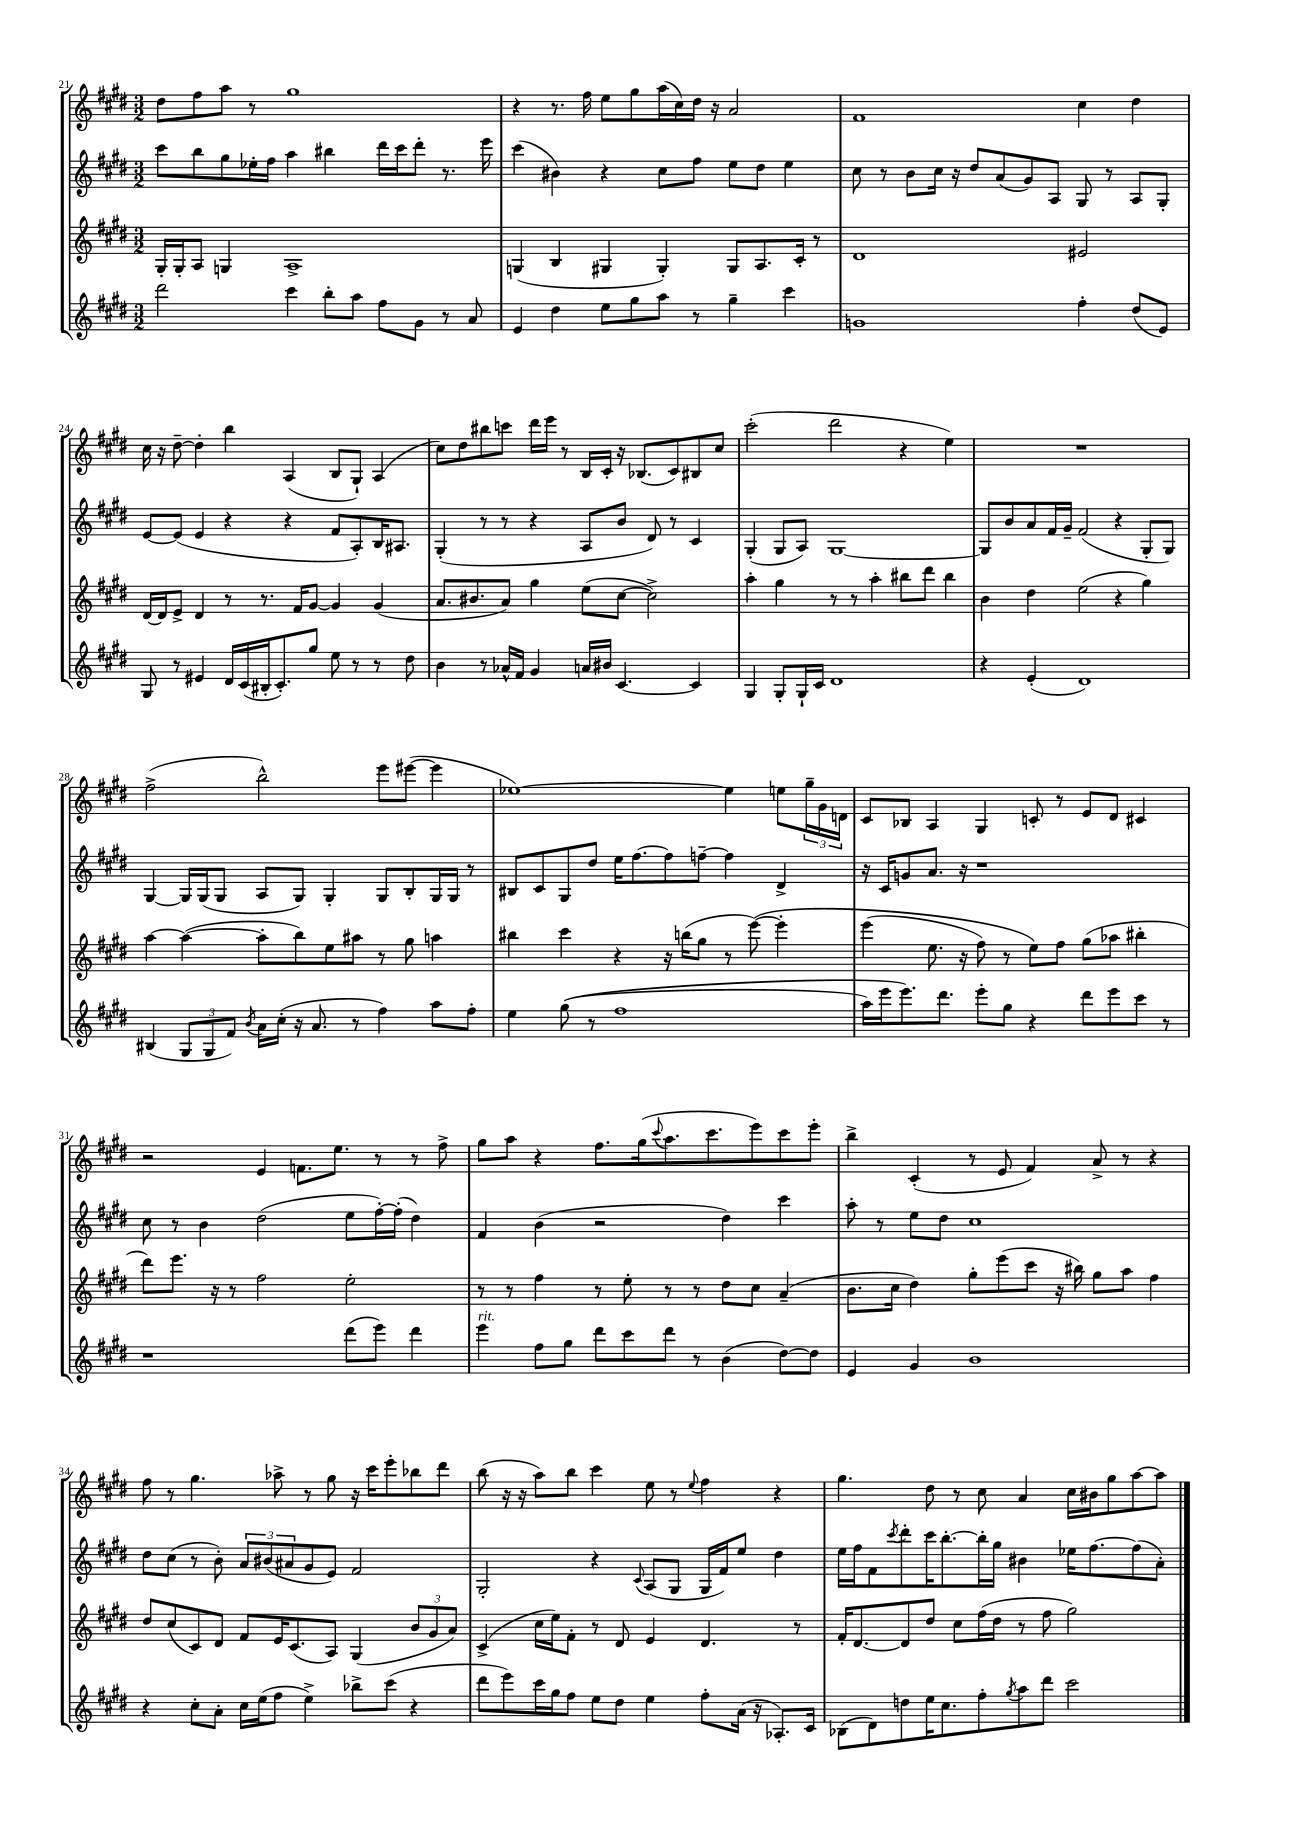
<<
\new StaffGroup <<
\new Staff = "s0" {
    \clef treble \key e \major \numericTimeSignature \time 3/2
    dis''8 fis''8 a''8 r8 gis''1 |
    r4 r8. fis''16 e''8 gis''8 a''16( cis''16) dis''16 r16 a'2 |
    fis'1 cis''4 dis''4 |
    cis''16 r16 dis''8~-- dis''4-. b''4 a4( b8 gis8-!) a4( |
    cis''8) dis''8 bis''8 c'''8 dis'''16 e'''16 r8 b16 cis'16-. r16 bes8.( cis'8) bis8 cis''8 |
    cis'''2-.( dis'''2 r4 e''4) |
    R1. |
    fis''2->( b''2-^) e'''8 eis'''8~( eis'''4 |
    ees''1~) ees''4 e''8 \tuplet 3/2 { gis''16-- gis'16 d'16 } |
    cis'8 bes8 a4 gis4 c'8-. r8 e'8 dis'8 cis'4 |
    r2 e'4 f'8. e''8. r8 r8 fis''8-> |
    gis''8 a''8 r4 fis''8. gis''16( \appoggiatura { cis'''8 } a''8. cis'''8. e'''8) cis'''8 e'''8-. |
    b''4-> cis'4-.( r8 e'8 fis'4) a'8-> r8 r4 |
    fis''8 r8 gis''4. aes''8-> r8 gis''8 r16 cis'''16 e'''8-. bes''8 dis'''8 |
    b''8( r16 r16 a''8) b''8 cis'''4 e''8 r8 \appoggiatura { e''8 } fis''4 r4 |
    gis''4. dis''8 r8 cis''8 a'4 cis''16 bis'16 gis''8 a''8~ a''8 \bar "|." |
}
\new Staff = "s1" {
    \clef treble \key e \major \numericTimeSignature \time 3/2
    cis'''8 b''8 gis''8 ees''16-. fis''16 a''4 bis''4 dis'''16 cis'''16 dis'''8-. r8. e'''16 |
    cis'''4( bis'4) r4 cis''8 fis''8 e''8 dis''8 e''4 |
    cis''8 r8 b'8 cis''16 r16 dis''8 a'8( gis'8) a8 gis8 r8 a8 gis8-. |
    e'8~ e'8( e'4 r4 r4 fis'8 a8-.) b16 ais8. |
    gis4-.( r8 r8 r4 a8 b'8 dis'8) r8 cis'4 |
    gis4-.( gis8 a8) gis1~ |
    gis8 b'8 a'8 fis'16 gis'16-- fis'2( r4 gis8-. gis8) |
    gis4~ gis16 gis16( gis8 a8 gis8) gis4-. gis8 b8-. gis16 gis16 r8 |
    bis8 cis'8 gis8 dis''8 e''16 fis''8.~ fis''8 f''8~-- f''4 dis'4-> |
    r16 cis'16 g'8 a'8. r16 r1 |
    cis''8 r8 b'4 dis''2( e''8 fis''16~-.) fis''16-.( dis''4) |
    fis'4 b'4( r2 dis''4) cis'''4 |
    a''8-. r8 e''8 dis''8 cis''1 |
    dis''8 cis''8( r8 b'8-.) \tuplet 3/2 { a'8 bis'8( ais'8 } gis'8 e'8) fis'2 |
    gis2-. r4 \appoggiatura { cis'8 } a8( gis8 gis16 fis'16) e''8 dis''4 |
    e''16 fis''16 fis'8 \acciaccatura { cis'''8 } dis'''8-. cis'''16 b''8.~-. b''16-. gis''16 bis'4 ees''16 fis''8.~ fis''8( a'8-.) \bar "|." |
}
\new Staff = "s2" {
    \clef treble \key e \major \numericTimeSignature \time 3/2
    gis16-. gis16-. a8 g4 a1-> |
    g4( b4 gis4 gis4-.) gis8 a8. cis'16-. r8 |
    dis'1 eis'2 |
    dis'16~ dis'16 e'8-> dis'4 r8 r8. fis'16 gis'8~ gis'4 gis'4( |
    a'8. bis'8. a'8) gis''4 e''8( cis''8~ cis''2->) |
    a''4-. gis''4 r8 r8 a''4-. bis''8 dis'''8 bis''4 |
    b'4 dis''4 e''2( r4 gis''4) |
    a''4~ a''4~( a''8-. b''8) e''8 ais''8 r8 gis''8 a''4 |
    bis''4 cis'''4 r4 r16 b''16( gis''8 r8 e'''8~)\( e'''4-. |
    e'''4( e''8. r16 fis''8) r8 e''8\) fis''8 gis''8( aes''8 bis''4-. |
    dis'''8) e'''8. r16 r8 fis''2 e''2-. |
    r8 r8 fis''4 r8 e''8-. r8 r8 dis''8 cis''8 a'4--( |
    b'8. cis''16 dis''4) gis''8-. e'''8( cis'''8 r16 bis''16) gis''8 a''8 fis''4 |
    dis''8 cis''8( cis'8) dis'8 fis'8 e'16 cis'8.( a8) gis4( \tuplet 3/2 { b'8 gis'8 a'8) } |
    cis'4->( cis''16 e''16) fis'8-. r8 dis'8 e'4 dis'4. r8 |
    fis'16-. dis'8.~ dis'8 dis''8 cis''8 fis''16( dis''16 r8 fis''8 gis''2) \bar "|." |
}
\new Staff = "s3" {
    \clef treble \key e \major \numericTimeSignature \time 3/2
    dis'''2 cis'''4 b''8-. a''8 fis''8 gis'8 r8 a'8 |
    e'4 dis''4 e''8 gis''8 a''8 r8 gis''4-- cis'''4 |
    g'1 fis''4-. dis''8( e'8) |
    gis8 r8 eis'4 dis'16 cis'16( bis16-. cis'8.-.) gis''8 e''8 r8 r8 dis''8 |
    b'4 r8 aes'16-^ fis'16 gis'4 a'16 bis'16 cis'4.~ cis'4 |
    gis4 gis8-. gis16-! cis'16 dis'1 |
    r4 e'4-.( dis'1) |
    bis4( \tuplet 3/2 { gis8 gis8 fis'8) } \acciaccatura { b'8 } a'16 cis''16-.( r16 a'8. r8 fis''4) a''8 fis''8-. |
    e''4 gis''8(\( r8 fis''1 |
    a''16) e'''16 e'''8.\) dis'''8. e'''8-. gis''8 r4 dis'''8 e'''8 cis'''8 r8 |
    r1 dis'''8( e'''8) dis'''4 |
    e'''4^\markup { \italic "rit." } fis''8 gis''8 dis'''8 cis'''8 dis'''8 r8 b'4( dis''8~) dis''8 |
    e'4 gis'4 b'1 |
    r4 cis''8-. a'8-. cis''16 e''16( fis''8 e''4->) bes''8-> cis'''8( r4 |
    dis'''8 e'''8) cis'''16 gis''16 fis''8 e''8 dis''8 e''4 fis''8-. a'16( r16 aes8.-.) cis'16 |
    bes8( dis'8) d''8 e''16 cis''8. fis''8-. \acciaccatura { gis''8 } a''8 dis'''8 cis'''2 \bar "|." |
}
>>
>>
\layout { \context { \Score currentBarNumber = #21 } }
